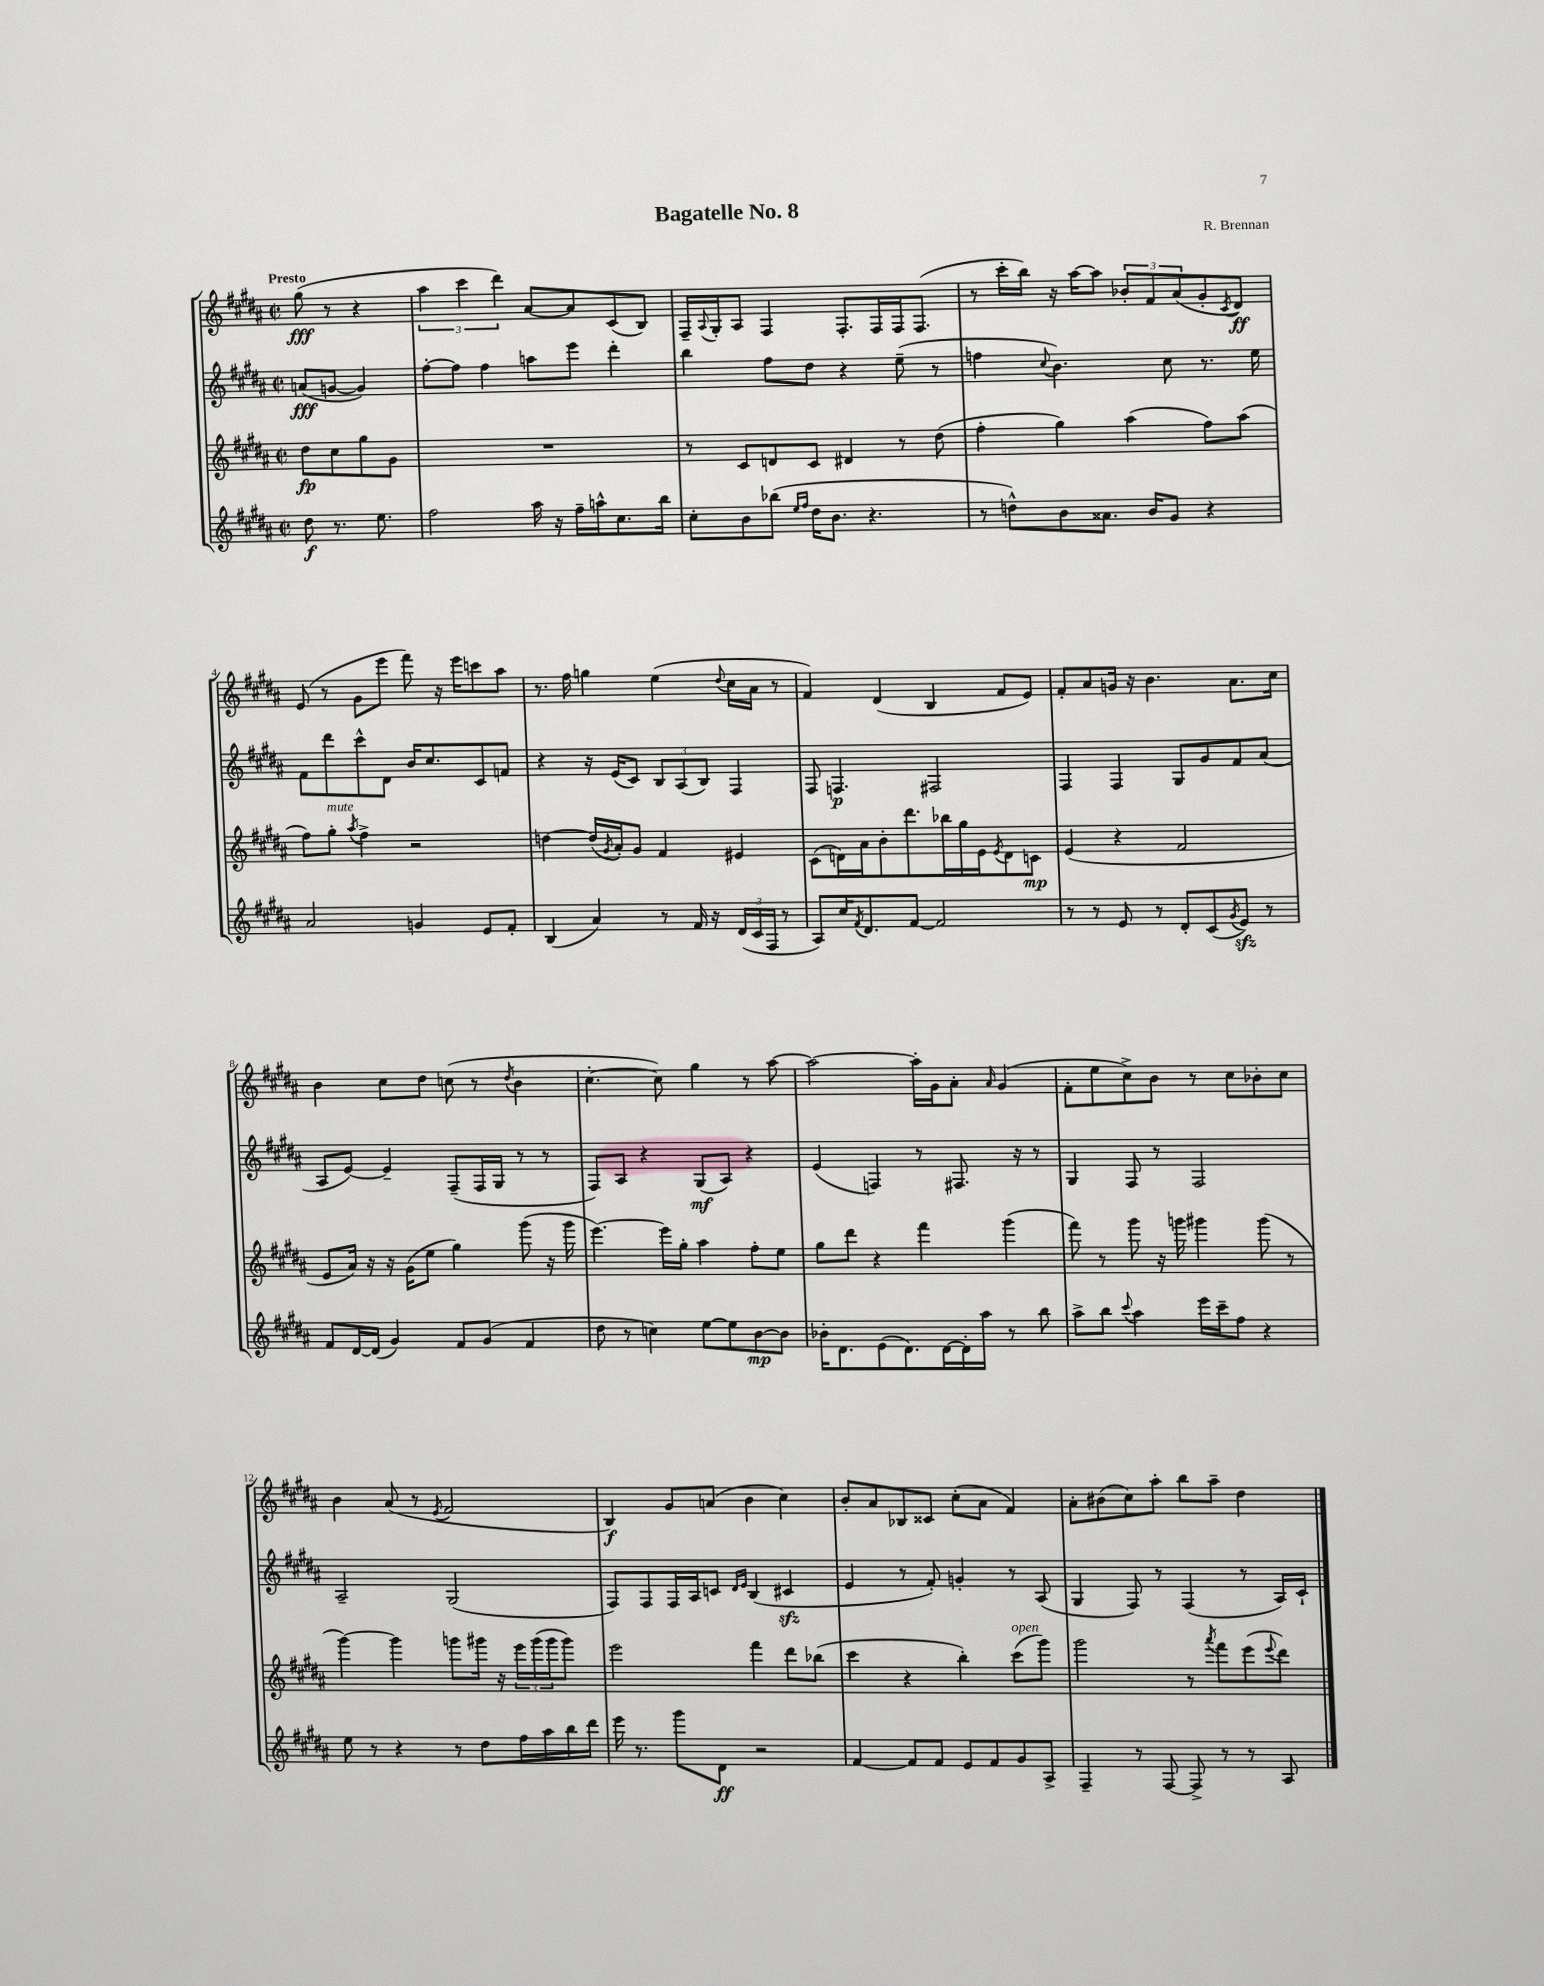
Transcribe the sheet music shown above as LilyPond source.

\header { title = "Bagatelle No. 8" composer = "R. Brennan" }
<<
\new StaffGroup <<
\new Staff = "s0" {
    \clef treble \key b \major \defaultTimeSignature \time 2/2 \partial 2 \tempo "Presto"
    gis''8\fff( r8 r4 |
    \tuplet 3/2 { ais''4 cis'''4 dis'''4) } ais'8~ ais'8 cis'8( b8) |
    fis16-- \appoggiatura { ais8 } gis16-. ais8 fis4 fis8.-. fis16 fis16 fis8.( |
    r8 cis'''16-. b''16) r16 ais''16~ ais''8 \tuplet 3/2 { bes'8-. fis'8 ais'8( } gis'8-. \acciaccatura { cis'8 } dis'8\ff) |
    e'8( r8 gis'8 e'''8 fis'''8) r16 e'''16 c'''8 ais''8 |
    r8. fis''16 g''4 e''4( \appoggiatura { dis''8 } cis''16 ais'16 r8 |
    fis'4) dis'4( b4 fis'8 e'8) |
    fis'8-. ais'8 g'16 r16 b'4. ais'8. cis''16 |
    b'4 cis''8 dis''8 c''8( r8 \acciaccatura { dis''8 } b'4 |
    cis''4.~-. cis''8) gis''4 r8 ais''8~ |
    ais''2~ ais''16-. gis'16 ais'8-. \grace { ais'16 } gis'4( |
    fis'8-. e''8 cis''8->) b'8 r8 cis''8 bes'8-. cis''8 |
    b'4 ais'8( r8 \acciaccatura { e'8 } fis'2 |
    b4\f) gis'8 a'8( b'4 cis''4) |
    b'8-. ais'8 bes8 cisis'8 cis''8-.( ais'8 fis'4) |
    ais'8-. bis'8( cis''8) ais''8-. b''8 ais''8-- dis''4 \bar "|." |
}
\new Staff = "s1" {
    \clef treble \key b \major \defaultTimeSignature \time 2/2 \partial 2
    a'8\fff( g'8~ g'4) |
    fis''8~-. fis''8 fis''4 a''8 e'''8 dis'''4-. |
    b''4 fis''8 dis''8 r4 e''8--( r8 |
    f''4 \appoggiatura { cis''8 } b'4.) cis''8 r8. e''16 |
    fis'8 dis'''8 cis'''8-^ dis'8 b'16 cis''8. cis'8 f'8 |
    r4 r16 e'16( cis'8) \tuplet 3/2 { b8 ais8( b8) } fis4 |
    fis8 f4.\p fis2 |
    fis4 fis4 gis8 gis'8 fis'8 ais'8( |
    ais8 e'8~) e'4-- fis8--( fis16 gis16 r8 r8 |
    fis8) ais8 r4 gis8\mf( ais8) r4 |
    e'4( f4) r8 fis8. r16 r8 |
    gis4 fis8 r8 fis2 |
    ais2-- gis2( |
    fis8) fis8 fis16 ais16 c'8 \grace { dis'16 e'16 } b4( cis'4\sfz |
    e'4 r8 fis'8-.) g'4-. r8 ais8( |
    gis4 fis8) r8 fis4( r8 ais16) cis'16-! \bar "|." |
}
\new Staff = "s2" {
    \clef treble \key b \major \defaultTimeSignature \time 2/2 \partial 2
    dis''8\fp cis''8 gis''8 gis'8 |
    R1 |
    r8 cis'8 d'8 cis'8 dis'4 r8 dis''8( |
    fis''4-. gis''4) ais''4( fis''8) ais''8( |
    fis''8) gis''8-.^\markup { \italic "mute" } \acciaccatura { ais''8 } fis''4-> r2 |
    d''4~ d''16( \acciaccatura { gis'8 } ais'16-.) gis'8 fis'4 eis'4 |
    cis'8( d'16) ais'16 b'8-. dis'''8. bes''16 gis''16 e'16 \acciaccatura { e'8 } d'8 c'8\mp |
    e'4( r4 fis'2 |
    e'8 ais'16) r16 r16 gis'16( e''8 gis''4) gis'''8( r16 gis'''16 |
    e'''4.~) e'''16 gis''16-. ais''4 fis''8-. e''8 |
    gis''8 dis'''8 r4 fis'''4 gis'''4( |
    fis'''8) r8 gis'''8 r16 g'''16 gis'''4 gis'''8( r8 |
    gis'''4~) gis'''4 g'''8 gis'''16 r16 \tuplet 3/2 { e'''16 gis'''16( gis'''16 } gis'''8) |
    e'''2 fis'''4 dis'''8 bes''8( |
    cis'''4 r4 b''4-.) cis'''8^\markup { \italic "open" }( gis'''8) |
    gis'''2 r8 \acciaccatura { ais'''8 } fis'''8 e'''8( \appoggiatura { e'''8 } dis'''8) \bar "|." |
}
\new Staff = "s3" {
    \clef treble \key b \major \defaultTimeSignature \time 2/2 \partial 2
    dis''8\f r8. e''8. |
    fis''2 ais''16 r16 fis''16-- a''16-^ cis''8. b''16 |
    cis''8-. b'8 bes''8( \grace { e''16 fis''16 } dis''16 b'8. r4. |
    r8 d''8-^) b'8 aisis'8. b'16 gis'8 r4 |
    ais'2 g'4 e'8 fis'8-. |
    b4( ais'4) r8 fis'16 r16 \tuplet 3/2 { dis'16( cis'16 fis16 } r8 |
    ais8) cis''16 \acciaccatura { fis'8 } dis'8. fis'8~ fis'2 |
    r8 r8 e'8 r8 dis'8-. cis'8( \acciaccatura { gis'8 } e'8\sfz) r8 |
    fis'8 dis'16~ dis'16( gis'4) fis'8 gis'8( fis'4 |
    dis''8 r8 c''4) e''8~ e''8 b'8~\mp b'8 |
    bes'16-. dis'8. e'8( dis'8.) dis'16~ dis'16-. ais''16 r8 b''8 |
    ais''8-> b''8 \appoggiatura { cis'''8 } ais''4 e'''16 cis'''16-- fis''8 r4 |
    e''8 r8 r4 r8 dis''8 fis''16 ais''16 b''16 dis'''16 |
    e'''16 r8. gis'''8 dis'8\ff r2 |
    fis'4~ fis'8 fis'8 e'8 fis'8 gis'8 ais8-> |
    fis4-- r8 fis8~ fis8-> r8 r8 ais8 \bar "|." |
}
>>
>>
